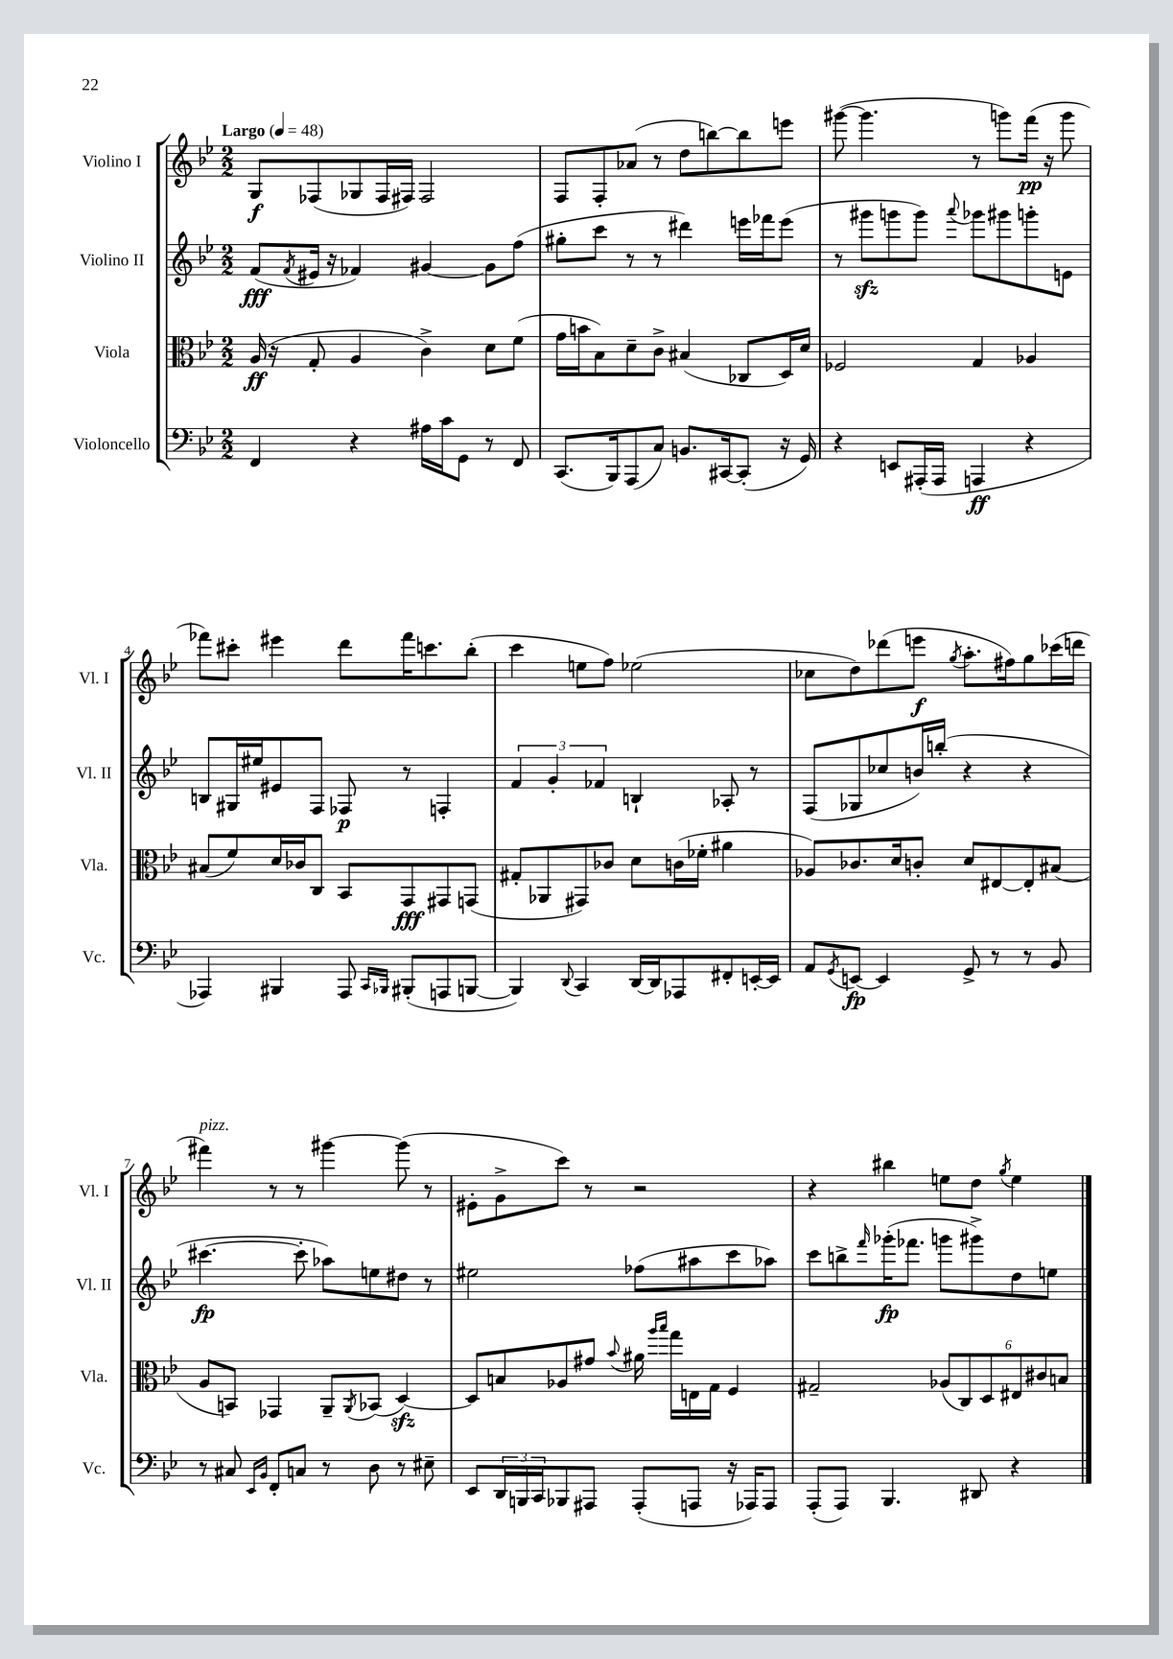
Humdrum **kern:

**kern	**dynam	**kern	**dynam	**kern	**dynam	**kern	**dynam
*part4	*part4	*part3	*part3	*part2	*part2	*part1	*part1
*staff4	*staff4	*staff3	*staff3	*staff2	*staff2	*staff1	*staff1
*I"Violoncello	*	*I"Viola	*	*I"Violino II	*	*I"Violino I	*
*I'Vc.	*	*I'Vla.	*	*I'Vl. II	*	*I'Vl. I	*
*clefF4	*	*clefC3	*	*clefG2	*	*clefG2	*
*k[b-e-]	*	*k[b-e-]	*	*k[b-e-]	*	*k[b-e-]	*
*M2/2	*	*M2/2	*	*M2/2	*	*M2/2	*
*MM48	*	*MM48	*	*MM48	*	*MM48	*
=1	=1	=1	=1	=1	=1	=1	=1
!	!	!	!	!	!	!LO:TX:a:B:t=Largo	!
4FF/	.	(16A/	ff	(8f/L	fff	8G/L	f
.	.	16r	.	.	.	.	.
.	.	.	.	8qf/	.	.	.
.	.	8G'/	.	16e#X/Jk	.	(8F-X/	.
.	.	.	.	16r	.	.	.
4r	.	4A/	.	4f-X/)	.	8G-X/	.
.	.	.	.	.	.	16F-/L	.
.	.	.	.	.	.	16F#X/JJ)	.
16A#X\LL	.	4c^\)	.	[4g#X/	.	2F#/	.
16c\J	.	.	.	.	.	.	.
8GG\J	.	.	.	.	.	.	.
8r	.	8d\L	.	8g#\L]	.	.	.
8FF/	.	(8f\J	.	(8ff\J	.	.	.
=2	=2	=2	=2	=2	=2	=2	=2
(8.CC/L	.	16g\LL	.	8gg#X'\L	.	8F/L	.
.	.	16bn\J	.	.	.	.	.
.	.	8B-\)	.	8ccc\J	.	8F'/	.
16BBB-/k)	.	.	.	.	.	.	.
(8AAA/	.	8d~\	.	8r	.	(8a-X/J	.
8C/J)	.	8c^\J	.	8r	.	8r	.
8.BBn/L	.	(4B#X/	.	4ddd#X\)	.	8dd\L	.
.	.	.	.	.	.	[8bbn\)	.
[16CC#X/k	.	.	.	.	.	.	.
(8CC#'/J]	.	8C-X/L	.	16eeen\LL	.	8bb\]	.
.	.	.	.	16fff-X\J	.	.	.
16r	.	16D/L)	.	(8eee\J	.	8eeen\J	.
16GG/)	.	16d/JJ	.	.	.	.	.
=3	=3	=3	=3	=3	=3	=3	=3
4r	.	2F-X/	.	8r	.	([8ggg#X\	.
.	.	.	.	8ggg#Xzz\L	.	4.ggg#\]	.
8EEn/L	.	.	.	8gggn\	.	.	.
(16AAA#X'/L	.	.	.	8ggg\J)	.	.	.
16AAA#/JJ	.	.	.	.	.	.	.
.	.	.	.	8qqaaa/	.	.	.
4AAAn/	ff	4G/	.	8ggg-X\L	.	8r	.
.	.	.	.	8ggg#X\	.	8gggn\L)	.
4r	.	4A-X/	.	8gggn'\	.	(16fff\Jk	pp
.	.	.	.	.	.	16r	.
.	.	.	.	8en\J	.	8ggg\	.
!!LO:LB:g=z
=4	=4	=4	=4	=4	=4	=4	=4
4AAA-X/)	.	(8B#X/L	.	8Bn/L	.	8fff-X\L)	.
.	.	8f/)	.	16G#X/L	.	8ccc#X'\J	.
.	.	.	.	16ee#X/J	.	.	.
4BBB#X/	.	16d/L	.	8e#X/	.	4eee#X\	.
.	.	16c-X/J	.	.	.	.	.
.	.	8C/J	.	8F/J	.	.	.
8AAA-/	.	8BB-/L	.	8F-X/	p	8ddd\L	.
16qqCC/LL	.	.	.	.	.	.	.
16qqBBB-X/JJ	.	.	.	.	.	.	.
(8BBB#X'/L	.	8GG/	fff	8r	.	16fff-\K	.
.	.	.	.	.	.	8.cccn\	.
8AAAn/	.	8GG#X/	.	4Fn'/	.	.	.
[8BBBn/J	.	(8GGn/J	.	.	.	(8bb-'\J	.
=5	=5	=5	=5	=5	=5	=5	=5
4BBB/])	.	8G#X'/L	.	6f/	.	4ccc\	.
.	.	8AA-X/	.	.	.	.	.
.	.	.	.	6g'/	.	.	.
8qqDD/	.	.	.	.	.	.	.
4CC/	.	8GG#X/)	.	.	.	8een\L	.
.	.	.	.	6f-X/	.	.	.
.	.	8c-X/J	.	.	.	8ff\J)	.
[16DD/LL	.	8d\L	.	4Bn`/	.	(2ee-X\	.
16DD/J]	.	.	.	.	.	.	.
8AAA-X/	.	(16cn\L	.	.	.	.	.
.	.	16f-X'\JJ	.	.	.	.	.
8FF#X'/	.	4a#X\	.	8A-X'/	.	.	.
[16EEn'/L	.	.	.	8r	.	.	.
16EE/JJ]	.	.	.	.	.	.	.
=6	=6	=6	=6	=6	=6	=6	=6
8AA/L	.	8A-X/L)	.	(8F/L	.	8cc-X\L	.
8qGG/	.	.	.	.	.	.	.
[8EEn/J	fp	8.c-X/	.	8G-X/	.	8dd\)	.
4EE/]	.	.	.	8cc-X/	.	(8ddd-X\	.
.	.	16d/k	.	.	.	.	.
.	.	8cn'/J	.	16bn/L)	.	8eeen\J	f
.	.	.	.	(16bbn'/JJ	.	.	.
.	.	.	.	.	.	8qgg/	.
8GG^/	.	8d/L	.	4r	.	8.aa'\L	.
8r	.	[8E#X/	.	.	.	.	.
.	.	.	.	.	.	16ff#X\k)	.
8r	.	8E#'/]	.	4r	.	8gg\	.
8BB-/	.	(8B#X/J	.	.	.	(16ccc-X\L	.
.	.	.	.	.	.	16dddn\JJ	.
!!LO:LB:g=z
=7	=7	=7	=7	=7	=7	=7	=7
!	!	!	!	!	!	!LO:TX:a:i:t=pizz.	!
8r	.	8A/L	.	[4.ccc#X\	fp	4fff#X\)	.
8C#X/	.	8BBn/J)	.	.	.	.	.
16qqEE-/LL	.	.	.	.	.	.	.
16qqBB-/JJ	.	.	.	.	.	.	.
8FF'/L	.	4GG-X/	.	.	.	8r	.
8Cn/J	.	.	.	8ccc#'\]	.	8r	.
8r	.	8AA~/L	.	8aa-X\L)	.	[4ggg#X\	.
.	.	8qAA/	.	.	.	.	.
8D\	.	(8BB-X/J	.	8een\	.	.	.
8r	.	[4Dzz/)	.	8dd#X\J	.	(8ggg#\]	.
8E#X~\	.	.	.	8r	.	8r	.
=8	=8	=8	=8	=8	=8	=8	=8
8EE-/L	.	8D/L]	.	2ee#X\	.	8e#X'\L	.
24DD/L	.	8Bn/	.	.	.	8g^\	.
24BBBn/	.	.	.	.	.	.	.
24CC/J	.	.	.	.	.	.	.
8BBB-X/	.	8A-X/	.	.	.	8ccc\J)	.
8AAA#X/J	.	8g#X/J	.	.	.	8r	.
.	.	8qqb-/	.	.	.	.	.
(8AAA#'/L	.	16a#X\	.	(8ff-X\L	.	2r	.
.	.	16qqaa/LL	.	.	.	.	.
.	.	16qqbb-/JJ	.	.	.	.	.
.	.	16gg\LL	.	.	.	.	.
8AAAn/J	.	16En\	.	8aa#X\	.	.	.
.	.	16G\JJ	.	.	.	.	.
16r	.	4F/	.	8ccc\	.	.	.
16AAA-X/KL)	.	.	.	.	.	.	.
8AAA-/J	.	.	.	8aa-X\J)	.	.	.
=9	=9	=9	=9	=9	=9	=9	=9
(8AAA'/L	.	2G#X~/	.	8ccc\L	.	4r	.
8AAA/J)	.	.	.	8bbn^\	.	.	.
.	.	.	.	16qqfff/	.	.	.
4.BBB-/	.	.	.	(16ggg-X'\K	fp	4bb#X\	.
.	.	.	.	8.fff-X\J	.	.	.
.	.	(12A-X/L	.	8gggn\L	.	8een\L	.
.	.	12C/)	.	.	.	.	.
8DD#X/	.	.	.	8ggg#X^\)	.	8dd\J	.
.	.	12D/	.	.	.	.	.
.	.	.	.	.	.	8qgg/	.
4r	.	12E#X/	.	8dd\	.	4ee\	.
.	.	12c#X/	.	.	.	.	.
.	.	.	.	8een\J	.	.	.
.	.	12Bn/J	.	.	.	.	.
==	==	==	==	==	==	==	==
*-	*-	*-	*-	*-	*-	*-	*-
